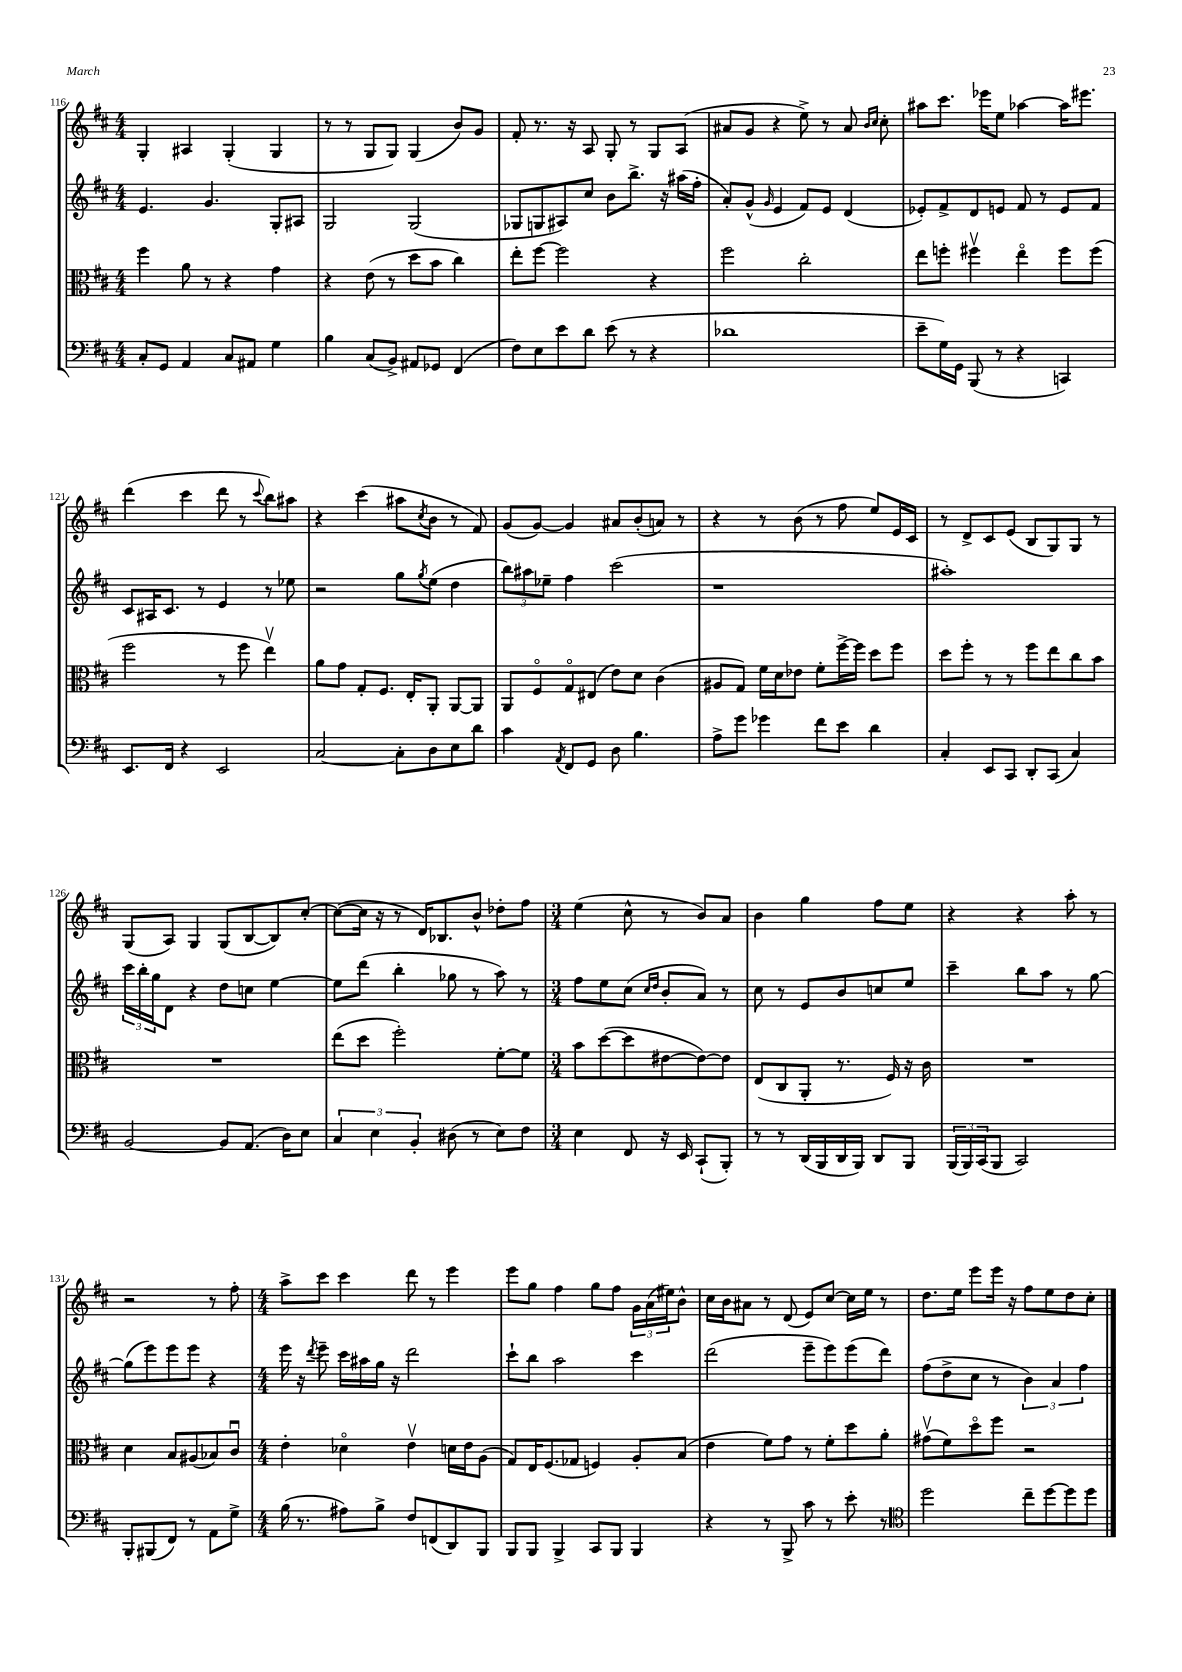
<<
\new StaffGroup <<
\new Staff = "s0" {
    \clef treble \key d \major \numericTimeSignature \time 4/4
    g4-. ais4 g4-.( g4 |
    r8 r8 g8 g8) g4( b'8) g'8 |
    fis'8-. r8. r16 a8 g8-. r8 g8 a8( |
    ais'8 g'8 r4 e''8->) r8 ais'8 \grace { b'16 cis''16 } cis''8-. |
    ais''8 cis'''8. ees'''16 e''8 aes''4~ aes''16 eis'''8. |
    d'''4( cis'''4 d'''8 r8 \appoggiatura { cis'''8 } b''8) ais''8 |
    r4 cis'''4( ais''8 \acciaccatura { cis''8 } b'8 r8 fis'8) |
    g'8( g'8~) g'4 ais'8 b'8-.( a'8) r8 |
    r4 r8 b'8( r8 fis''8 e''8) e'16 cis'16 |
    r8 d'8-> cis'8 e'8( b8 g8) g8 r8 |
    g8( a8) g4 g8( b8~ b8) cis''8~-. |
    cis''8~( cis''16 r16 r8 d'16) bes8. b'8-^ des''8-. fis''8 |
    \numericTimeSignature \time 3/4 e''4( cis''8-^ r8 b'8) a'8 |
    b'4 g''4 fis''8 e''8 |
    r4 r4 a''8-. r8 |
    r2 r8 fis''8-. |
    \numericTimeSignature \time 4/4 a''8-> cis'''8 cis'''4 d'''8 r8 e'''4 |
    e'''8 g''8 fis''4 g''8 fis''8 \tuplet 3/2 { g'16 a'16( eis''16) } b'8-^ |
    cis''16 b'16 ais'8 r8 d'8( e'8) cis''8~ cis''16 e''16 r8 |
    d''8. e''16 e'''8 e'''16 r16 fis''8 e''8 d''8 cis''8-. \bar "|." |
}
\new Staff = "s1" {
    \clef treble \key d \major \numericTimeSignature \time 4/4
    e'4. g'4. g8-. ais8 |
    g2 g2( |
    ges8 g8 ais8) cis''8 b'8 b''8.-> r16 ais''16( fis''16-. |
    a'8-.) g'8-^( \grace { g'16 } e'4 fis'8) e'8 d'4( |
    ees'8-.) fis'8-> d'8 e'8 fis'8 r8 e'8 fis'8 |
    cis'8 ais16 cis'8. r8 e'4 r8 ees''8 |
    r2 g''8 \acciaccatura { g''8 } e''8( d''4 |
    \tuplet 3/2 { b''8) ais''8 ees''8-- } fis''4 cis'''2( |
    r1 |
    ais''1-.) |
    \tuplet 3/2 { cis'''16 b''16-. g''16 } d'8 r4 d''8 c''8 e''4~ |
    e''8 d'''8( b''4-. ges''8 r8 a''8) r8 |
    \numericTimeSignature \time 3/4 fis''8 e''8 cis''8( \grace { cis''16 d''16 } b'8-. a'8) r8 |
    cis''8 r8 e'8 b'8 c''8 e''8 |
    cis'''4-- b''8 a''8 r8 g''8~ |
    g''8( e'''8) e'''8 e'''8 r4 |
    \numericTimeSignature \time 4/4 e'''16 r16 \acciaccatura { d'''8 } e'''8-- cis'''16 ais''16 g''16 r16 d'''2 |
    cis'''8-! b''8 a''2 cis'''4 |
    d'''2( e'''8-- e'''8) e'''8( d'''8) |
    fis''8( d''8-> cis''8 r8 \tuplet 3/2 { b'4) a'4 fis''4 } \bar "|." |
}
\new Staff = "s2" {
    \clef alto \key d \major \numericTimeSignature \time 4/4
    fis''4 a'8 r8 r4 g'4 |
    r4 e'8( r8 d''8 b'8 cis''4) |
    e''8-. fis''8~ fis''2 r4 |
    fis''2 cis''2-. |
    e''8 f''8-. fis''4\upbow e''4\flageolet fis''8 fis''8( |
    fis''2 r8 fis''8 e''4\upbow) |
    a'8 g'8 g8-. fis8. e16-. a,8-. a,8~ a,8 |
    a,8 fis8\flageolet g8\flageolet eis8( e'8) d'8 cis'4( |
    ais8 g8) fis'16 d'16 ees'8 fis'8-. fis''16~-> fis''16 d''8 fis''8 |
    d''8 fis''8-. r8 r8 fis''8 e''8 cis''8 b'8 |
    R1 |
    e''8( d''8 fis''2-.) fis'8~-. fis'8 |
    \numericTimeSignature \time 3/4 b'8 d''8~( d''8 eis'8~ eis'8~) eis'8 |
    e8( cis8 a,8-. r8. fis16) r16 cis'16 |
    R2. |
    d'4 b8 ais8( bes8) cis'8\downbow |
    \numericTimeSignature \time 4/4 e'4-. des'4\flageolet e'4\upbow d'16 e'16 a8( |
    g8) e16 fis8.( ges8 f4) a8-. b8( |
    e'4 fis'8) g'8 r8 fis'8-. d''8 a'8-. |
    gis'8\upbow( fis'8) d''8\flageolet fis''8 r2 \bar "|." |
}
\new Staff = "s3" {
    \clef bass \key d \major \numericTimeSignature \time 4/4
    cis8-. g,8 a,4 cis8 ais,8 g4 |
    b4 cis8( b,8->) ais,8 ges,8 fis,4( |
    fis8) e8 e'8 d'8 e'8( r8 r4 |
    des'1 |
    e'8-- g16) g,16 b,,8( r8 r4 c,4) |
    e,8. fis,16 r4 e,2 |
    cis2~ cis8-. d8 e8 d'8 |
    cis'4 \acciaccatura { a,8 } fis,8 g,8 d8 b4. |
    a8-> g'8 ges'4 fis'8 e'8 d'4 |
    cis4-. e,8 cis,8 d,8-. cis,8( cis4) |
    b,2~ b,8 a,8.( d16) e8 |
    \tuplet 3/2 { cis4 e4 b,4-. } dis8( r8 e8) fis8 |
    \numericTimeSignature \time 3/4 e4 fis,8 r16 e,16 cis,8-!( b,,8-.) |
    r8 r8 d,16( b,,16 d,16 b,,16) d,8 b,,8 |
    \tuplet 3/2 { b,,16( b,,16) cis,16( } b,,8 cis,2) |
    b,,8-. bis,,8( fis,8) r8 a,8 g8-> |
    \numericTimeSignature \time 4/4 b16( r8. ais8) b8-> fis8 f,8( d,8) b,,8 |
    b,,8 b,,8 b,,4-> cis,8 b,,8 b,,4 |
    r4 r8 b,,8-> cis'8 r8 e'8-. r8 |
    \clef tenor d''2 cis''8-- d''8~ d''8 d''8 \bar "|." |
}
>>
>>
\layout { \context { \Score currentBarNumber = #116 } }
